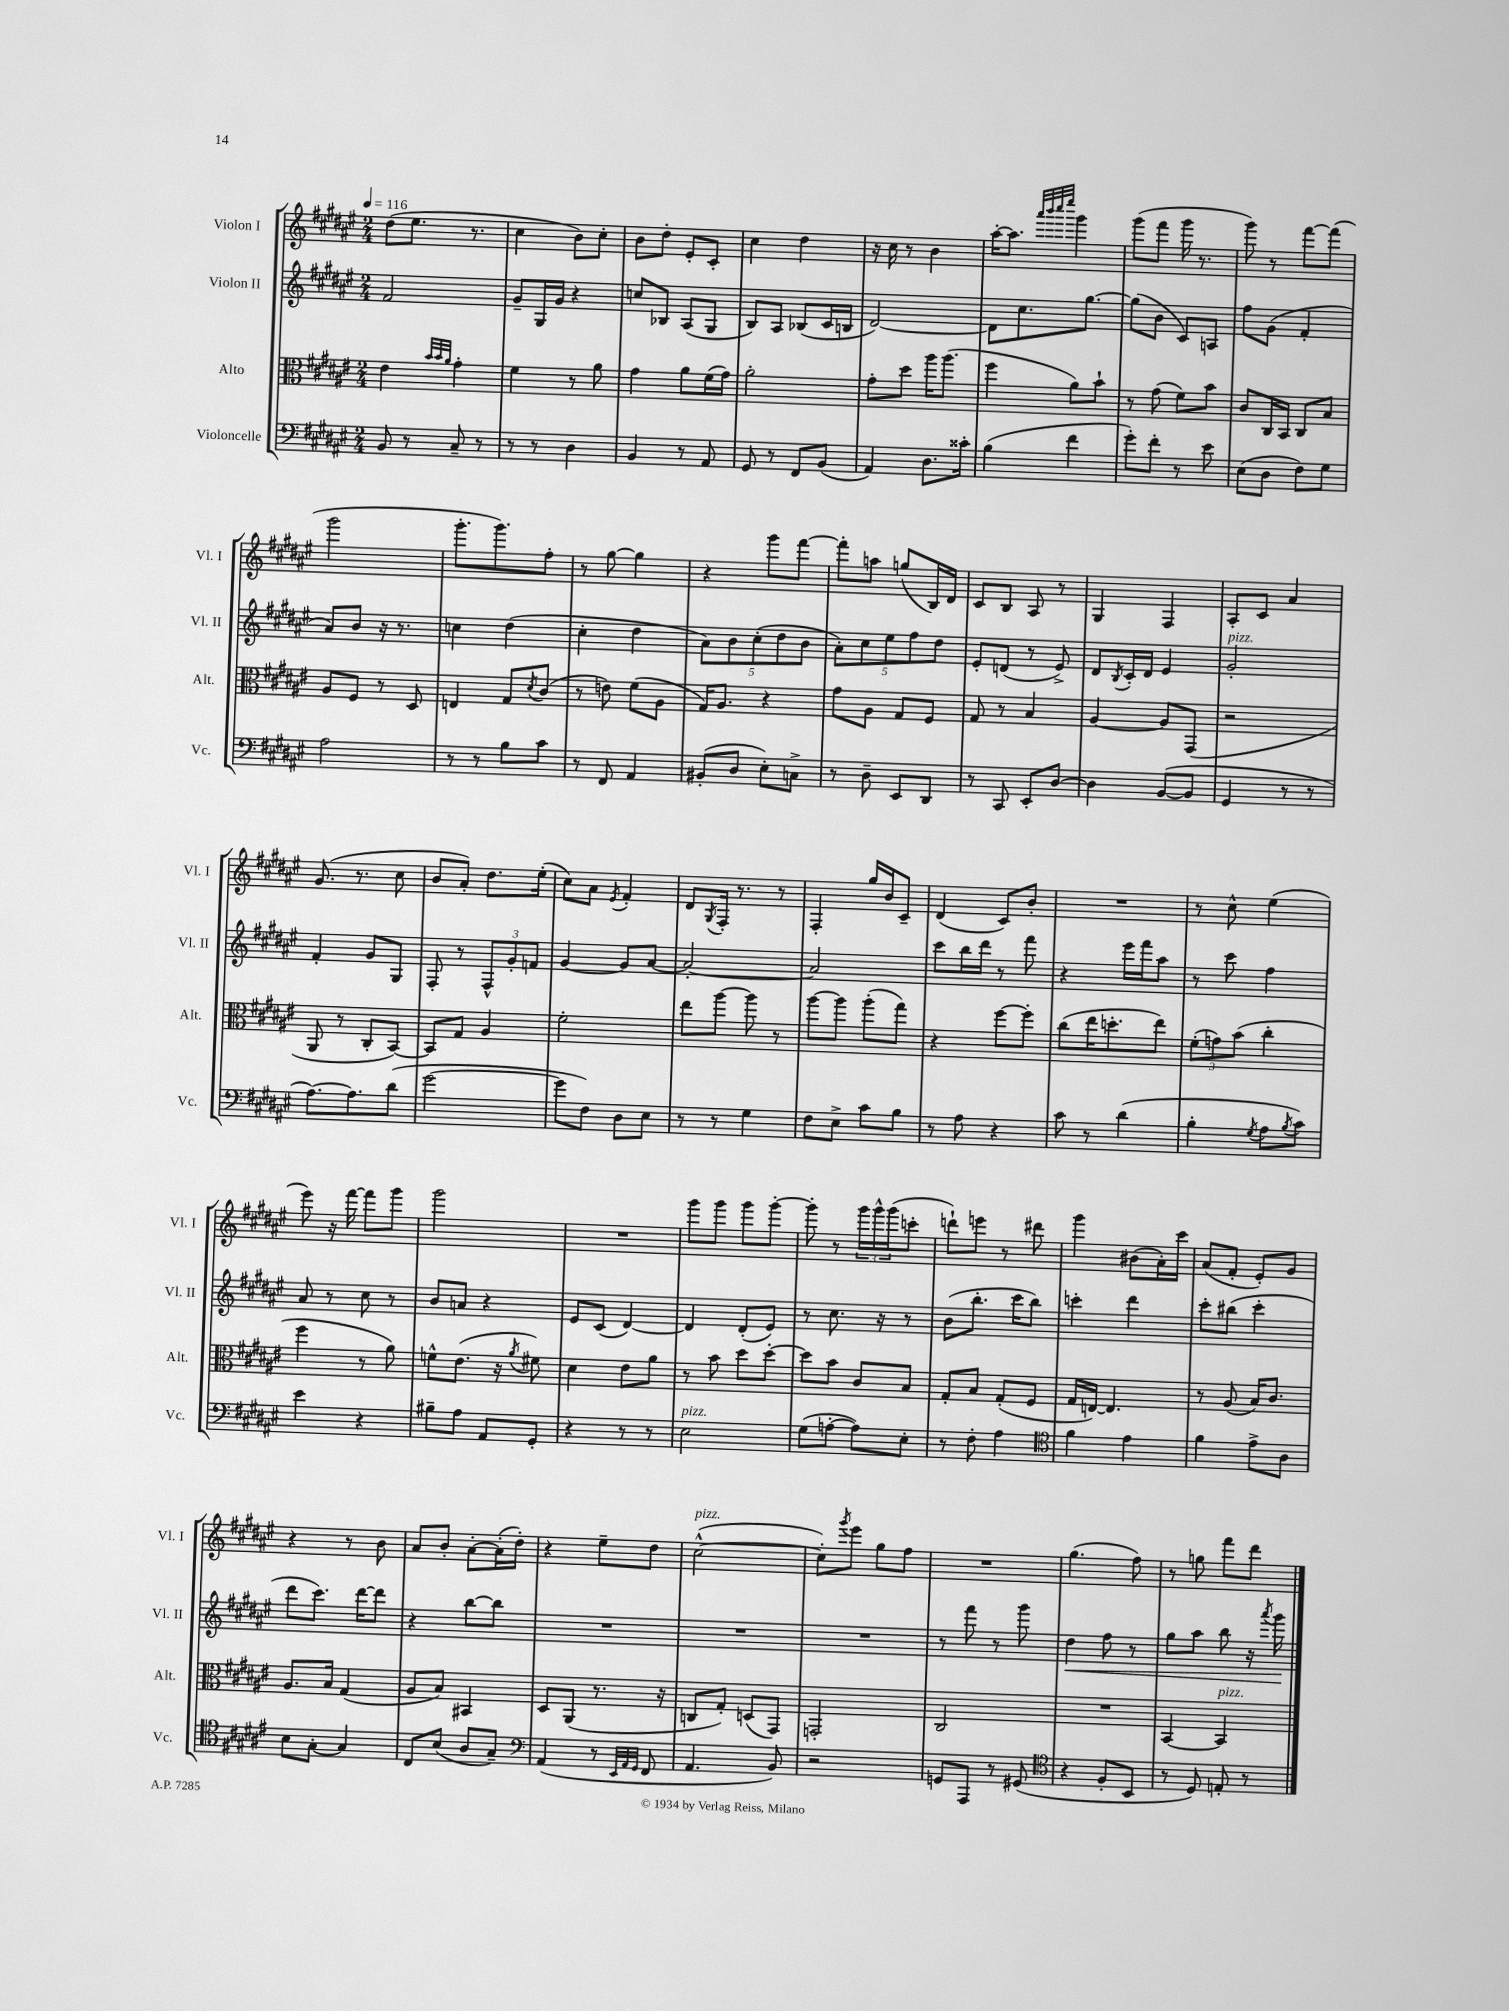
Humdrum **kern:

**kern	**kern	**kern	**kern
*staff4	*staff3	*staff2	*staff1
*clefF4	*clefC3	*clefG2	*clefG2
*k[f#c#g#d#a#e#]	*k[f#c#g#d#a#e#]	*k[f#c#g#d#a#e#]	*k[f#c#g#d#a#e#]
*M2/4	*M2/4	*M2/4	*M2/4
*MM116	*MM116	*MM116	*MM116
8BB	4e#	2f#	(8dd#
8r	.	.	8.ee#
.	32qqb	.	.
.	32qqb	.	.
.	32qqa#	.	.
8C#~	4g#'	.	.
.	.	.	8.r
8r	.	.	.
=	=	=	=
8r	4f#	8g#~	4cc#
8r	.	16G#	.
.	.	16g#	.
4D#	8r	4r	8b)
.	8a#	.	8cc#'
=	=	=	=
4BB	4g#	8cc	8b
.	.	8B-	8dd#'
8r	8a#	(8A#	8e#'
8AA#	(16f#	8G#	8c#'
.	16g#)	.	.
=	=	=	=
8GG#	2a#'	8B)	4cc#
8r	.	8A#	.
8FF#	.	(8B-	4dd#
(8BB	.	16c#	.
.	.	16B	.
=	=	=	=
4AA#)	8g#'	[2d#)	16r
.	.	.	16cc#
.	8dd#	.	8r
8.D#	16aa#	.	4b
.	(8.aa#	.	.
16c##'	.	.	.
=	=	=	=
(4B	4ff#	8d#]	[16aa#'
.	.	.	8.aa#]
.	.	8.cc#	.
.	.	.	32qqaaa#
.	.	.	32qqbbb
.	.	.	32qqcccc#
.	.	.	32qqeeee#
4f#	8a#)	.	4ggg#
.	.	[8.gg#	.
.	8b`	.	.
=	=	=	=
8g#')	8r	(8gg#]	(8ggg#
8f#'	(8g#	8b	8fff#
8r	8f#)	8c#)	16ggg#
.	.	.	8.r
8e#	8b	8A	.
=	=	=	=
(8E#	8c#	8ff#	8ggg#)
8D#	16C#	(8g#	8r
.	16BB	.	.
8F#)	8C#	4f#'	[8fff#
8G#	8B	.	(8fff#]
=	=	=	=
2A#	8A#	8a#)	2ggg#
.	8F#	8b	.
.	8r	16r	.
.	.	8.r	.
.	8D#	.	.
=	=	=	=
8r	4E	4cc	8.ggg#'
8r	.	.	.
.	.	.	8.ggg#)
8B	8G#	(4dd#	.
.	8qd#	.	.
8c#	(8c#	.	8ff#'
=	=	=	=
8r	8r	4cc#'	8r
8FF#	8e)	.	[8gg#
4AA#	(8f#	4dd#	4gg#]
.	8A#	.	.
=	=	=	=
(8BB#'	16G#)	10a#)	4r
.	8.A#	.	.
.	.	10b	.
8D#	.	.	.
.	.	(10cc#'	.
8E#')	4r	.	8ggg#
.	.	10dd#	.
8C^	.	.	[8fff#
.	.	10b	.
=	=	=	=
8r	8g#	10a#')	8fff#']
.	.	10cc#	.
8D#~	8A#	.	8aa
.	.	10ee#	.
8EE#	8G#	.	(8gg
.	.	10ff#	.
8DD#	8F#	.	16B)
.	.	10dd#	.
.	.	.	16d#
=	=	=	=
8r	8G#	8e#'	8c#
8CC#	8r	(8d	8B
8EE#'	4B	8r	8A#
[8D#	.	8e#^)	8r
=	=	=	=
4D#]	[4A#	8d#	4G#
.	.	8qB	.
.	.	16c#'	.
.	.	16d#	.
([8BB	8A#]	4e#	4F#
8BB]	(8GG#	.	.
=	=	=	=
4GG#	2r	2g#'	8A#'
.	.	.	8c#
8r	.	.	4a#
8r	.	.	.
=	=	=	=
[8.A#)	8AA#	4f#'	(8.g#
.	8r	.	.
8.A#]	.	.	8.r
.	8C#'	8g#	.
(8d#	[8BB)	8G#	8cc#
=	=	=	=
[2g#	8BB]	8F#'	8b
.	8G#	8r	8a#')
.	4A#	12F#^^	8.dd#
.	.	12g#'	.
.	.	12f	.
.	.	.	(16ee#'
=	=	=	=
8g#]	2f#'	[4g#	8cc#)
8F#)	.	.	8a#
.	.	.	8qe#
8D#	.	8g#]	4f#'
8E#	.	[8a#	.
=	=	=	=
8r	8ee#	2a#'_	8d#
.	.	.	8qG#
8r	[8aa#	.	16F#'
.	.	.	8.r
4G#	8aa#]	.	.
.	8r	.	8r
=	=	=	=
8F#	[8aa#	2a#]	4F#'
8E#^	8aa#]	.	.
8c#	(8aa#'	.	16gg#
.	.	.	16b
8B	8gg#)	.	8c#~
=	=	=	=
8r	4r	8ccc#	(4d#
8A#	.	16bb	.
.	.	16ddd#	.
4r	[8ff#	8r	8c#)
.	8ff#']	8fff#	8b'
=	=	=	=
8c#	(8cc#	4r	2r
8r	16ee#	.	.
.	8.dd'	.	.
(4d#	.	16eee#	.
.	.	16fff#	.
.	8ee#)	8aa#	.
=	=	=	=
4B'	(12f#'	8r	8r
.	12g)	.	.
.	.	8ccc#	8cc#^^
.	(12b	.	.
8qG#	.	.	.
8A#	4cc#'	4ff#	(4ee#
8qB	.	.	.
8c#)	.	.	.
=	=	=	=
4e#	4ff#	8a#	8eee#)
.	.	8r	16r
.	.	.	[16fff#
4r	8r	8cc#	8fff#]
.	8a#)	8r	8ggg#
=	=	=	=
8B#~	8f^^	8b	2ggg#
8A#	(8.e#	8a	.
8AA#	.	4r	.
.	16r	.	.
.	8qa#	.	.
8GG#'	8f#)	.	.
=	=	=	=
4r	4d#	8e#	2r
.	.	(8c#	.
8r	8e#	[4d#)	.
8r	8a#	.	.
=	=	=	=
2E#	8r	4d#]	8ggg#
.	8b	.	8ggg#
.	8dd#	(8d#'	8ggg#
.	[8dd#'	8e#)	[8ggg#'
=	=	=	=
(8G#	8dd#]	8r	8ggg#']
[8A'	8b	8.cc#	8r
8A])	8c#	.	24ggg#
.	.	.	24ggg#^^
.	.	16r	.
.	.	.	(24ggg#
8E#'	8B	8r	8ccc'
=	=	=	=
8r	8G#'	(8b	8ddd`)
8F#'	8B	8.bb'	8eee
4A#	(8G#'	.	8r
.	.	16ccc#	.
.	8F#	8bb)	8ddd#
=	=	=	=
*clefC4	*	*	*
4f#	16G#	4ccc'	4ggg#
.	[16E)	.	.
.	4.E]	.	.
4e#	.	4ddd#	(8b#
.	.	.	16a#')
.	.	.	16ccc#
=	=	=	=
4f#	8r	8ccc#'	(8a#
.	(8A#	(8bb#	8f#'
8e#^	16B)	4ccc#'	8e#')
.	8.c#	.	.
8A#	.	.	8g#
=	=	=	=
8B	8.A#	8ddd#	4r
[8G#'	.	8.ccc#)	.
.	16B	.	.
4G#]	(4G#	.	8r
.	.	[16ddd#	.
.	.	8ddd#]	8b
=	=	=	=
8C#	8A#	4r	8a#
(8B	8B)	.	8b'
8A#	4BB#	[8bb	[8a#'
8G#~)	.	8bb]	(16a#']
.	.	.	16dd#')
=	=	=	=
*clefF4	*	*	*
(4AA#	8D#	2r	4r
.	(8AA#	.	.
8r	8.r	.	8ee#~
32qqEE#	.	.	.
32qqAA#	.	.	.
32qqGG#	.	.	.
8FF#	.	.	8dd#
.	16r	.	.
=	=	=	=
4.AA#	8C	2r	([2cc#^^
.	8G#')	.	.
.	(8D	.	.
8BB)	8GG#)	.	.
=	=	=	=
2r	2GG'	2r	8cc#'])
.	.	.	8qggg#
.	.	.	8eee#
.	.	.	8gg#
.	.	.	8ff#
=	=	=	=
8GG	2C#	8r	2r
8AAA#	.	8fff#	.
8r	.	8r	.
(8GG#	.	8ggg#	.
=	=	=	=
*clefC4	*	*	*
4r	2r	4dd#	(4.gg#
8F#'	.	8ff#	.
8BB	.	8r	8ff#)
=	=	=	=
8r	[4BB	8gg#	8r
8D#)	.	8aa#	8gg
8E'	4BB]	8bb	8fff#
8r	.	16r	8ddd#
.	.	8qaaa#	.
.	.	16ggg#	.
==	==	==	==
*-	*-	*-	*-
